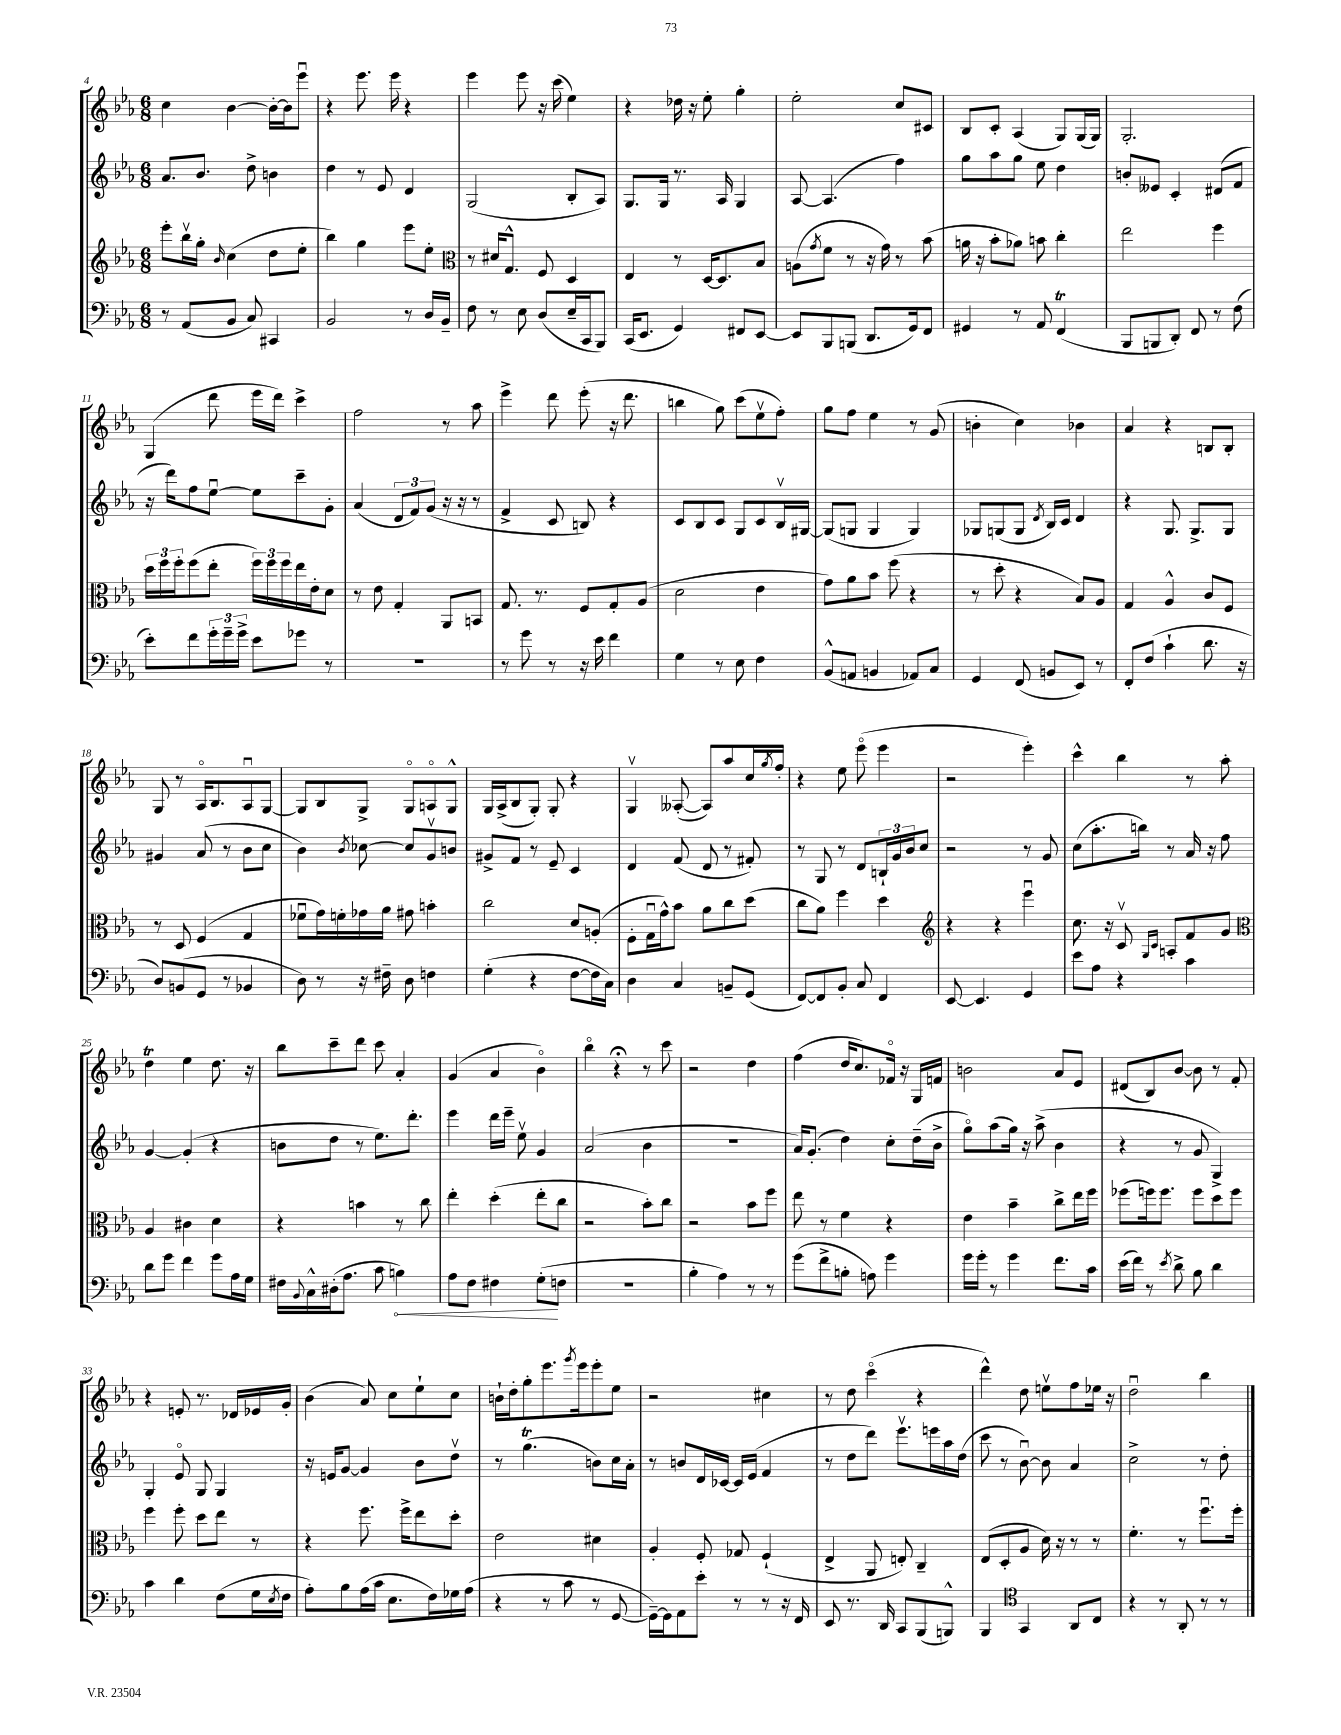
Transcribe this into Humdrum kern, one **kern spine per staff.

**kern	**kern	**kern	**kern
*staff4	*staff3	*staff2	*staff1
*clefF4	*clefG2	*clefG2	*clefG2
*k[b-e-a-]	*k[b-e-a-]	*k[b-e-a-]	*k[b-e-a-]
*M6/8	*M6/8	*M6/8	*M6/8
8r	8eee-'	8.a-	4cc
(8AA-	16bb-v	.	.
.	16gg'	8.b-	.
.	16qqb-	.	.
8BB-	(4cc	.	[4b-
8C)	.	8dd^	.
4CC#	8dd	4b	16b-'_
.	.	.	16b-]
.	8ee-'	.	8eee-u
=	=	=	=
2BB-	4bb-)	4dd	4r
.	4gg	8r	8.eee-
.	.	8e-	.
.	.	.	16eee-
8r	8eee-	4d	4r
16D	8ee-'	.	.
16BB-~	.	.	.
=	=	=	=
*	*clefC3	*	*
8F	8r	(2G	4eee-
8r	16d#	.	.
.	8.G^^	.	.
8E-	.	.	8eee-
(8D	8F	.	16r
.	.	.	(16ccc
16E-~	4D	8B-'	4ee-)
16CC	.	.	.
8BBB-)	.	8A-)	.
=	=	=	=
(16CC	4E-	8.G	4r
8.EE-	.	.	.
.	.	16G	.
4GG)	8r	8.r	16dd-
.	.	.	16r
.	[16D	.	8ee-'
.	8.D]	16A-	.
8FF#	.	4G	4gg'
[8EE-	8B-	.	.
=	=	=	=
8EE-]	(8A	[8A-	2ee-'
.	8qg	.	.
8BBB-	8f	(4.A-]	.
(8BBB	8r	.	.
8.DD	16r	.	.
.	16g)	.	.
.	8r	4ff)	8cc
16GG)	.	.	.
8FF	(8b-	.	8c#
=	=	=	=
4GG#	16a	8gg	8B-
.	16r	.	.
.	8b-'	8aa-	8c'
8r	8a-)	8gg	(4A-
8AA-	8b	8ee-	.
(4FF	4cc'	4dd	8G)
.	.	.	(16G
.	.	.	16G)
=	=	=	=
8BBB-	2ee-	8b'	2.G'
8BBB	.	8e--	.
8DD')	.	4c'	.
8FF	.	.	.
8r	4ff	(8d#	.
(8F	.	8f	.
=	=	=	=
8e-')	24dd	16r	(4G
.	24ff	.	.
.	.	16ddd)	.
.	24ff'	.	.
8f	(8ff	8ff	.
24g'	8ee-'	[8ee-u	8ddd
24g~	.	.	.
24g^	.	.	.
8e-	24ff)	8ee-]	16eee-
.	24ff	.	.
.	.	.	16ddd)
.	24ff	.	.
8g-	16ee-	8ccc~	4ccc^
.	16e-'	.	.
8r	8d	8g'	.
=	=	=	=
2.r	8r	(4a-	2ff
.	8e-	.	.
.	4G'	12d	.
.	.	12f)	.
.	.	(12g	.
.	8AA-	16r	8r
.	.	16r	.
.	8BB	8r	8aa-
=	=	=	=
8r	8.G	4f^	4eee-^
8g	.	.	.
.	8.r	.	.
8r	.	8c	8ddd
16r	8F	8B)	(8eee-'
16e-	.	.	.
4f	8G'	4r	16r
.	.	.	8.ddd
.	(8A-	.	.
=	=	=	=
4G	2d	8c	4bb
.	.	8B-	.
8r	.	8c	8gg)
8E-	.	8G	(8ccc
4F	4e-	8c	8ee-v
.	.	16B-v	8ff')
.	.	[16G#	.
=	=	=	=
(8BB-^^	8g)	(8G#]	8gg
8AA	8a-	8G	8ff
4BB	8b-	4G	4ee-
.	(8ff	.	.
8AA-)	4r	4G)	8r
8C	.	.	(8g
=	=	=	=
4GG	8r	8G-	4b'
.	8dd'	(8G	.
(8FF	4r	8G	4cc)
.	.	8qd	.
8BB	.	16B-)	.
.	.	16c	.
8EE-)	8B-)	4d	4b-
8r	8A-	.	.
=	=	=	=
8FF'	4G	4r	4a-
(8F	.	.	.
4c`	4A-^^	8.G	4r
.	.	8.G^	.
8.d	8c	.	8B
.	8F	8G	8B'
16r	.	.	.
=	=	=	=
8D)	8r	4g#	8G
(8BB	8D	.	8r
8GG	(4F	(8a-	16A-o
.	.	.	8.B-
8r	.	8r	.
4BB-	4G	8b-	8A-u
.	.	8cc	[8G
=	=	=	=
8D)	8f-u	4b-)	8G]
8r	16g)	.	8B-
.	16f'	.	.
.	.	8qb-	.
16r	16g-	[8cc-	8G^
16F#~	16a-	.	.
8D	8g#	8cc-]	8Go
4F	4b'	8gv	8Ao
.	.	8b	8G^^
=	=	=	=
(4G'	2cc	8g#^	16G
.	.	.	(16A-^
.	.	8f	8B-
4r	.	8r	8G')
.	.	8e-~	8G'
[8F	8d	4c	4r
16F]	(8A'	.	.
16C)	.	.	.
=	=	=	=
4D	8F'	4d	4Gv
.	16Gu	.	.
.	16g^^)	.	.
4C	8b-	(8f	([8A--'
.	8a-	8d	8A--])
8BB~	8cc	8r	8aa-
(8GG	(8dd	8f#')	16cc
.	.	.	8qgg
.	.	.	16ff'
=	=	=	=
[8FF)	8cc	8r	4r
8FF]	8a-)	8G	.
8BB-'	4ff	8r	8ee-
8C	.	8d	(8eee-o
4FF	4dd	24B`	4eee-
.	.	24g	.
.	.	24b-	.
.	.	8cc	.
=	=	=	=
*	*clefG2	*	*
[8EE-	4r	2r	2r
4.EE-]	.	.	.
.	4r	.	.
4GG	4eee-u	8r	4eee-')
.	.	8g	.
=	=	=	=
8e-	8.cc	(8cc	4ccc^^
8A-	.	8.aa-'	.
.	16r	.	.
4r	8cv	.	4bb-
.	.	16bb)	.
.	16qqG	.	.
.	16qqc	.	.
.	8A'	8r	.
4c	8f	16a-	8r
.	.	16r	.
.	8g	8ff	8aa-'
=	=	=	=
*	*clefC3	*	*
8d	4A-	[4g	4dd
8g	.	.	.
4f	4c#	(4g']	4ee-
8g	4d	4r	8.dd
16A-	.	.	.
16G	.	.	16r
=	=	=	=
16F#	4r	8b	8bb-
8qqBB-	.	.	.
16C^^	.	.	.
(16D#'	.	8dd	8ccc~
8.A-	.	.	.
.	4b	8r	8ddd
8c	.	8.ee-)	8ccc
4B)	8r	.	4a-'
.	.	8.ddd'	.
.	8cc	.	.
=	=	=	=
8A-	4ee-'	4eee-	(4g
8F	.	.	.
4F#	(4dd'	16ddd	4a-
.	.	16eee-~	.
.	.	8ee-v	.
(8G'	8ee-'	4g	4b-o)
8F	8cc	.	.
=	=	=	=
2.r	2r	(2a-	4bb-o
.	.	.	4r;
.	8b-')	4b-	8r
.	8cc	.	8ccc
=	=	=	=
4B-'	2r	2.r	2r
4A-)	.	.	.
8r	8b-	.	4dd
8r	8ff	.	.
=	=	=	=
(8g	8ee-	16a-)	(4ff
.	.	(8.g'	.
8f^	8r	.	.
8B'	4f	4dd)	16dd
.	.	.	8.cc)
8A)	.	.	.
4g	4r	8cc'	16f-o
.	.	.	16r
.	.	(16dd~	16G
.	.	16b-^	16f
=	=	=	=
16g	4e-	8ggo)	2b
16g'	.	.	.
8r	.	(8aa-	.
4g	4b-~	16gg)	.
.	.	16r	.
.	.	(8aa-^	.
8.f	8cc^	4b-	8a-
.	16ee-	.	8e-
16c	16ff	.	.
=	=	=	=
(16e-	(8ff-	4r	(8d#
16f)	.	.	.
8r	16ff)	.	8B-)
.	8.ff	.	.
8qe-	.	.	.
8d^	.	8r	[8b-
8B-	8ff	8g	8b-]
4d	8dd	4G^)	8r
.	8ff	.	8f'
=	=	=	=
4c	4ff	4G'	4r
4d	8ff'	8e-o	8e'
.	8dd	8G	8.r
(8F	8ee-	4G	.
.	.	.	16d-
16G	8r	.	16e-
8qE-	.	.	.
16F	.	.	16g'
=	=	=	=
8A-')	4r	16r	(4b-
.	.	16e	.
8B-	.	[8g	.
(16A-	8.ff	4g]	8a-)
16c	.	.	.
8.E-	.	.	8cc
.	16ff^	.	.
.	8ee-	8b-	8ee-`
16F)	.	.	.
16G-	8dd'	8ddv	8cc
(16A-	.	.	.
=	=	=	=
4r	2e-	8r	16b`
.	.	.	16dd'
.	.	(4.gg	8gg'
8r	.	.	8.eee-
8c	.	.	.
.	.	.	8qggg
.	.	.	16eee-
8r	4d#	8b)	8eee-'
[8GG	.	16cc	8ee-
.	.	16a-'	.
=	=	=	=
16GG~_)	4A-'	8r	2r
16GG]	.	.	.
8AA-	.	8b	.
8e-'	8F'	16d	.
.	.	[16c-	.
8r	8G-	16c-]	.
.	.	(16e-	.
8r	(4F`	4f	4cc#
16r	.	.	.
16FF	.	.	.
=	=	=	=
8EE-	4E-^	8r	8r
8.r	.	8dd	8dd
.	8AA-	8ddd)	(4ccco
16DD	.	.	.
8CC	8E')	8.eee-v	.
(8BBB-	4C~	.	4r
.	.	16eee	.
8BBB^^)	.	16aa-	.
.	.	(16dd	.
=	=	=	=
4BBB-	(8E-	8ccc	4ddd^^)
.	8D'	8r	.
*clefC4	*	*	*
4GG	8A-	[8b-u)	8dd
.	16d)	8b-]	8eev
.	16r	.	.
8AA-	8r	4a-	8ff
8C	8r	.	16ee-
.	.	.	16r
=	=	=	=
4r	4.f'	2cc^	2ddu
8r	.	.	.
8AA-'	8r	.	.
8r	8.ffu	8r	4bb-
8r	.	8dd'	.
.	16ff'	.	.
==	==	==	==
*-	*-	*-	*-
